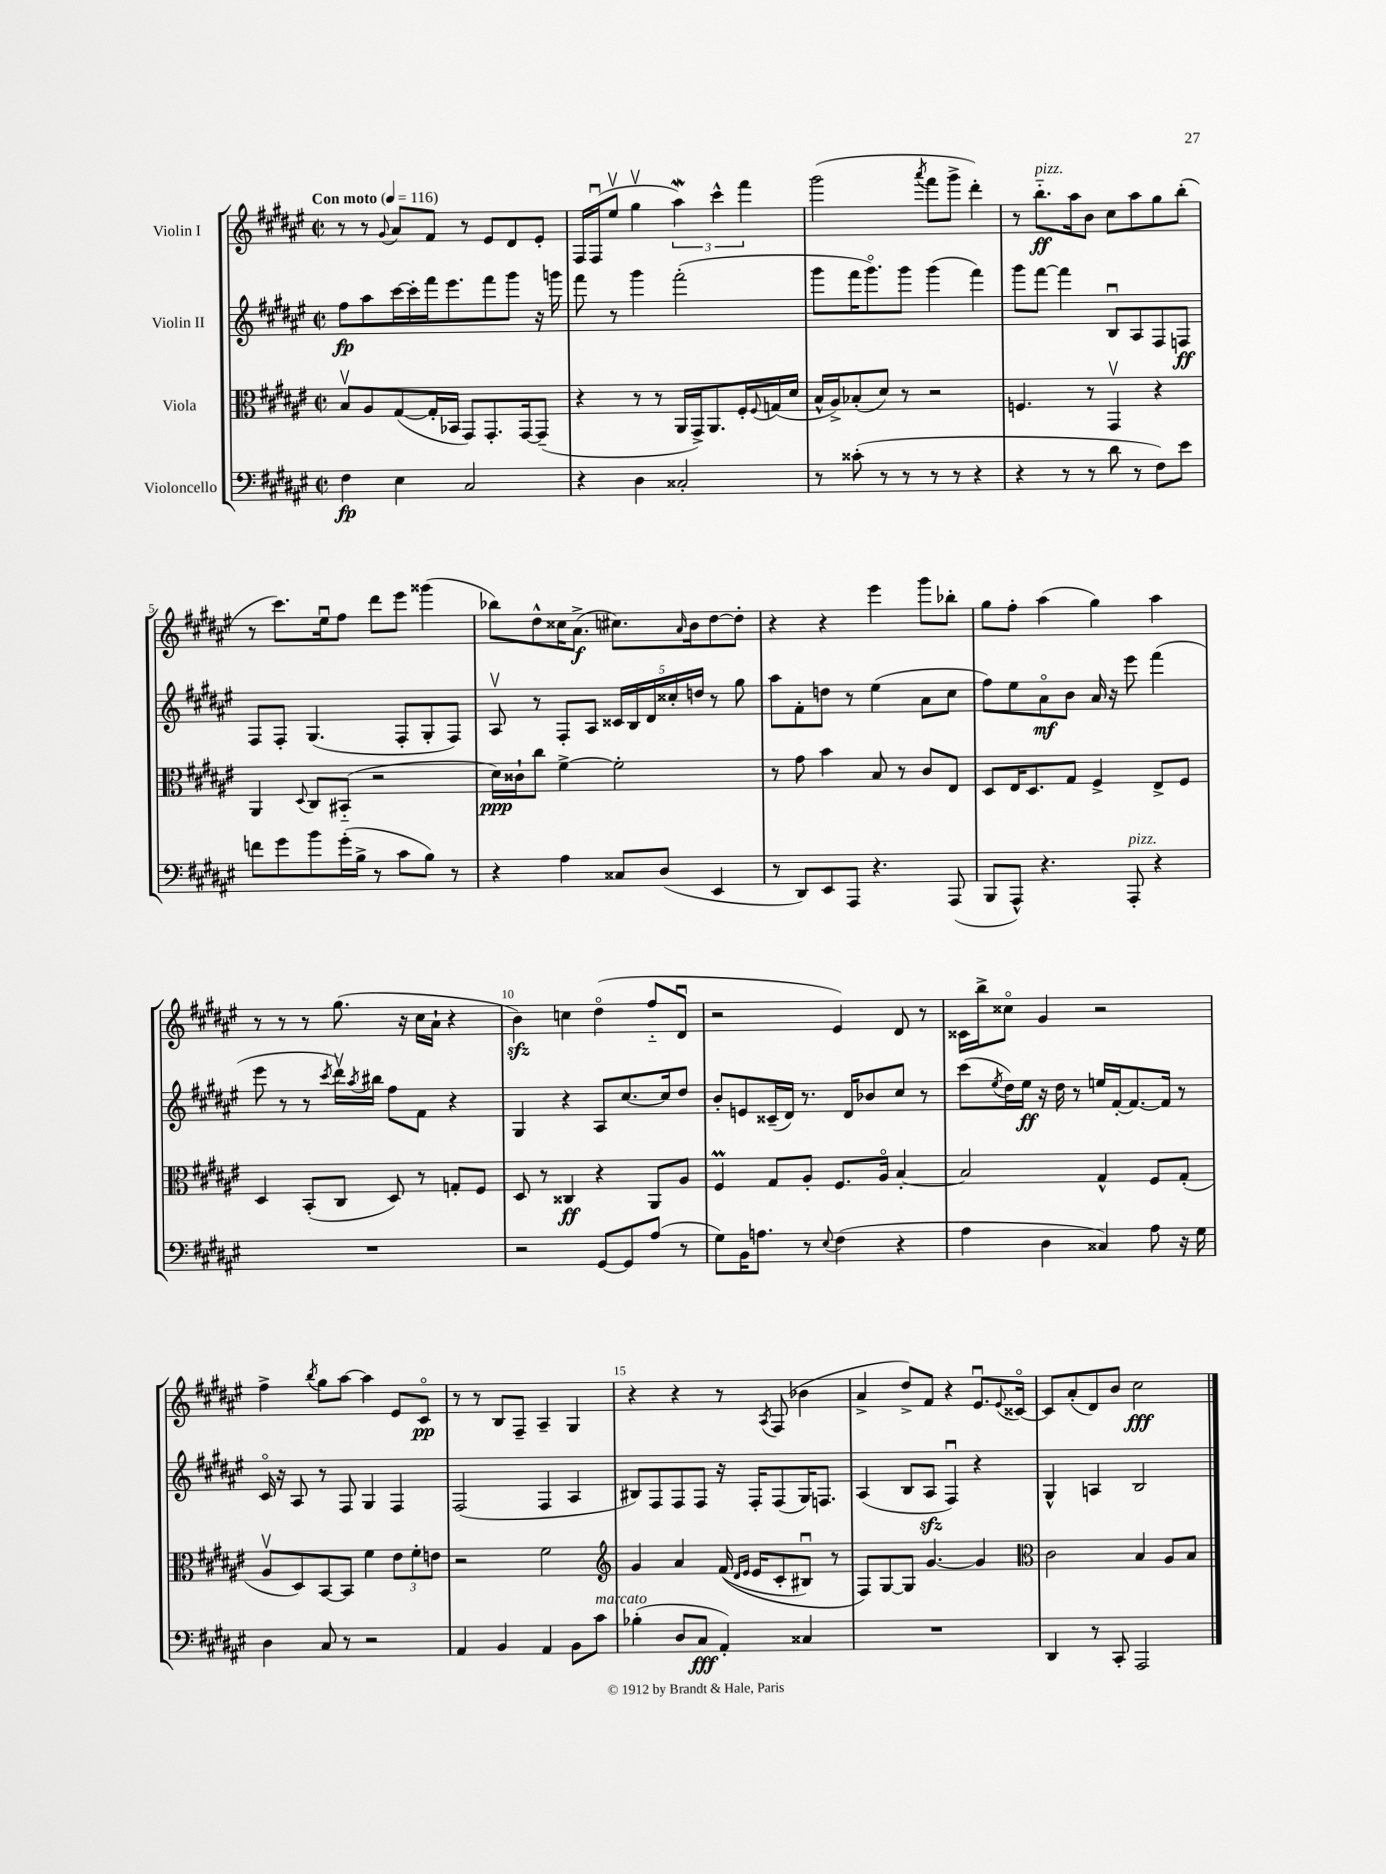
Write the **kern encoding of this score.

**kern	**dynam	**kern	**dynam	**kern	**dynam	**kern	**dynam
*part4	*part4	*part3	*part3	*part2	*part2	*part1	*part1
*staff4	*staff4	*staff3	*staff3	*staff2	*staff2	*staff1	*staff1
*I"Violoncello	*	*I"Viola	*	*I"Violin II	*	*I"Violin I	*
*clefF4	*	*clefC3	*	*clefG2	*	*clefG2	*
*k[f#c#g#d#a#e#]	*	*k[f#c#g#d#a#e#]	*	*k[f#c#g#d#a#e#]	*	*k[f#c#g#d#a#e#]	*
*M2/2	*	*M2/2	*	*M2/2	*	*M2/2	*
*met(c|)	*	*met(c|)	*	*met(c|)	*	*met(c|)	*
*MM116	*	*MM116	*	*MM116	*	*MM116	*
=1	=1	=1	=1	=1	=1	=1	=1
!	!	!	!	!	!	!LO:TX:a:B:t=Con moto	!
4F#\	fp	8Bv/L	.	8ff#\L	fp	8r	.
.	.	8A#/	.	8aa#\	.	8r	.
.	.	.	.	.	.	8qqg#/	.
4E#\	.	([8G#/	.	[16ccc#\L	.	8a#/L	.
.	.	.	.	16ccc#'\]	.	.	.
.	.	16G#'/L]	.	16fff#\J	.	8f#/J	.
.	.	16BB-X/JJ	.	8.eee#\	.	.	.
2C#/	.	8GG#/L)	.	.	.	8r	.
.	.	8.GG#'/	.	8fff#\	.	8e#/L	.
.	.	.	.	8ggg#\J	.	8d#/	.
.	.	[16GG#/k	.	.	.	.	.
.	.	(8GG#~/J]	.	16r	.	8e#'/J	.
.	.	.	.	16gggn\	.	.	.
=2	=2	=2	=2	=2	=2	=2	=2
4r	.	4r	.	8fff#\	.	16F#/LL	.
.	.	.	.	.	.	(16F#u/J	.
.	.	.	.	8r	.	8ee#v/J	.
4D#\	.	8r	.	4ggg#\	.	4gg#v\	.
.	.	8r	.	.	.	.	.
2C##X'/	.	16AA#/LL	.	(2fff#'\	.	6aa#W\)	.
.	.	16GG#^/J)	.	.	.	.	.
.	.	8.AA#/	.	.	.	.	.
.	.	.	.	.	.	6ccc#^^\	.
.	.	16F#'/L	.	.	.	.	.
.	.	.	.	.	.	6fff#\	.
.	.	8qqF#/	.	.	.	.	.
.	.	(16Gn/	.	.	.	.	.
.	.	16d#/JJ	.	.	.	.	.
=3	=3	=3	=3	=3	=3	=3	=3
8r	.	16B^^/LL	.	8ggg#\L	.	(2ggg#\	.
.	.	16A#^/J)	.	.	.	.	.
(8c##X'\	.	(8B-X'/	.	16fff#\K	.	.	.
.	.	.	.	8.ggg#\)	.	.	.
8r	.	8d#/J)	.	.	.	.	.
8r	.	8r	.	8ggg#\J	.	.	.
.	.	.	.	.	.	8qaaa#/	.
8r	.	2r	.	(4ggg#\	.	8fff#\L	.
8r	.	.	.	.	.	8ggg#^\J	.
4r	.	.	.	4fff#\)	.	4ddd#'\)	.
=4	=4	=4	=4	=4	=4	=4	=4
4r	.	4.Fn/	.	8ggg#\L	.	8r	.
!	!	!	!	!	!	!LO:TX:a:i:t=pizz.	!
.	.	.	.	[8fff#\J	.	8.bb\L	ff
8r	.	.	.	4fff#\]	.	.	.
.	.	.	.	.	.	16aa#\k	.
8r	.	8r	.	.	.	8b\J	.
8d#\	.	4GG#v/	.	8Bu/L	.	8cc#\L	.
8r	.	.	.	8A#/	.	8aa#\	.
8F#\L)	.	4r	.	8F#/	.	8gg#\	.
8e#\J	.	.	.	8Fn/J	ff	(8bb'\J	.
!!LO:LB:g=z
=5	=5	=5	=5	=5	=5	=5	=5
8fn\L	.	4AA#/	.	8F#/L	.	8r	.
8g#\	.	.	.	8F#'/J	.	8.ccc#\L)	.
.	.	8qqD#/	.	.	.	.	.
8b\	.	8C#/L	.	(4.G#/	.	.	.
.	.	.	.	.	.	16ee#u\k	.
(16g#'\L	.	(8BB#X/J	.	.	.	8ff#\J	.
16B^\JJ	.	.	.	.	.	.	.
8r	.	2r	.	.	.	8ddd#\L	.
8c#\L	.	.	.	8F#'/L	.	8eee#\J	.
8B\J)	.	.	.	8G#'/	.	(4ggg##X\	.
8r	.	.	.	8F#/J)	.	.	.
=6	=6	=6	=6	=6	=6	=6	=6
4r	.	16d#\LL)	ppp	8A#v/	.	8bb-X\L)	.
.	.	16c##X`\J	.	.	.	.	.
.	.	8cc#\J	.	8r	.	8dd#^^\	.
4A#\	.	[4f#^\	.	8F#'/L	.	16cc##X\K	.
.	.	.	.	.	.	(8.a#^\J	f
.	.	.	.	8A#/J	.	.	.
8C##X/L	.	2f#'\]	.	20c##X/LL	.	8.cc#X\L)	.
.	.	.	.	20B/	.	.	.
.	.	.	.	20d#/	.	.	.
(8D#/J	.	.	.	.	.	.	.
.	.	.	.	20cc##X'/	.	.	.
.	.	.	.	.	.	16qqa#/	.
.	.	.	.	.	.	16b\k	.
.	.	.	.	20ddn/JJ	.	.	.
4EE#/	.	.	.	8r	.	[8dd#\	.
.	.	.	.	8gg#\	.	8dd#'\J]	.
=7	=7	=7	=7	=7	=7	=7	=7
8r	.	8r	.	8aa#\L	.	4r	.
8DD#/L)	.	8g#\	.	8f#'\	.	.	.
8EE#/	.	4b\	.	8ddn\J	.	4r	.
8AAA#/J	.	.	.	8r	.	.	.
4.r	.	8B/	.	(4ee#\	.	4eee#\	.
.	.	8r	.	.	.	.	.
.	.	8c#/L	.	8a#\L	.	8ggg#\L	.
(8AAA#/	.	8E#/J	.	8cc#\J	.	8bb-X'\J	.
=8	=8	=8	=8	=8	=8	=8	=8
8BBB/L	.	8D#/L	.	8ff#\L)	.	8gg#\L	.
8AAA#^^/J)	.	16E#/K	.	8ee#\	.	8ff#'\J	.
.	.	8.D#/	.	.	.	.	.
4.r	.	.	.	8a#\	mf	(4aa#\	.
.	.	8G#/J	.	8b\J	.	.	.
.	.	4F#^/	.	16a#/	.	4gg#\)	.
.	.	.	.	16r	.	.	.
!LO:TX:a:i:t=pizz.	!	!	!	!	!	!	!
8AAA#'/	.	.	.	8eee#\	.	.	.
4r	.	8E#^/L	.	(4fff#\	.	4aa#\	.
.	.	8F#/J	.	.	.	.	.
!!LO:LB:g=z
=9	=9	=9	=9	=9	=9	=9	=9
1r	.	4D#/	.	8eee#\	.	8r	.
.	.	.	.	8r	.	8r	.
.	.	(8BB'/L	.	8r	.	8r	.
.	.	.	.	8qccc#/	.	.	.
.	.	8C#/J	.	16ddd#v\LL)	.	(8.gg#\	.
.	.	.	.	8qaa#/	.	.	.
.	.	.	.	16bb#X\JJ	.	.	.
.	.	8D#/)	.	8ff#\L	.	.	.
.	.	.	.	.	.	16r	.
.	.	8r	.	8f#\J	.	16cc#\LL	.
.	.	.	.	.	.	16a#`\JJ	.
.	.	8Gn'/L	.	4r	.	4r	.
.	.	8F#/J	.	.	.	.	.
=10	=10	=10	=10	=10	=10	=10	=10
2r	.	8D#/	.	4G#/	.	4bzz\)	.
.	.	8r	.	.	.	.	.
.	.	4C##X/	ff	4r	.	4ccn\	.
[8GG#/L	.	4r	.	8A#/L	.	(4dd#\	.
8GG#/]	.	.	.	[8.cc#/	.	.	.
(8A#/J	.	8AA#/L	.	.	.	8ff#/L	.
.	.	.	.	16cc#/k]	.	.	.
8r	.	8A#/J	.	8dd#/J	.	8d#u/J	.
=11	=11	=11	=11	=11	=11	=11	=11
8G#\L)	.	4F#M/	.	8b'/L	.	2r	.
16BB\K	.	.	.	8en/	.	.	.
8.An\J	.	.	.	.	.	.	.
.	.	8G#/L	.	(16c##X~/L	.	.	.
.	.	.	.	16d#/JJ)	.	.	.
8r	.	8A#'/J	.	8.r	.	.	.
8qqE#/	.	.	.	.	.	.	.
(4F#\	.	8.F#/L	.	.	.	4e#/)	.
.	.	.	.	16d#/KL	.	.	.
.	.	.	.	8b-X/	.	.	.
.	.	16A#/Jk	.	.	.	.	.
4r	.	[4B'/	.	8cc#/J	.	8d#/	.
.	.	.	.	8r	.	8r	.
=12	=12	=12	=12	=12	=12	=12	=12
4A#\	.	2B/]	.	(8ccc#\L	.	16c##X\LL	.
.	.	.	.	.	.	16bb^\J	.
.	.	.	.	8qee#/	.	.	.
.	.	.	.	16dd#\L)	.	8cc##X\J	.
.	.	.	.	16ee#\JJ	ff	.	.
4D#\	.	.	.	16r	.	4g#/	.
.	.	.	.	16dd#\	.	.	.
.	.	.	.	8r	.	.	.
4C##X/)	.	4G#^^/	.	16een/LL	.	2r	.
.	.	.	.	[16f#'/J	.	.	.
.	.	.	.	8.f#/_	.	.	.
8A#\	.	8F#/L	.	.	.	.	.
.	.	.	.	16f#/Jk]	.	.	.
16r	.	(8G#'/J	.	8r	.	.	.
16G#\	.	.	.	.	.	.	.
!!LO:LB:g=z
=13	=13	=13	=13	=13	=13	=13	=13
4D#\	.	8A#v/L	.	16c#/	.	4ff#^\	.
.	.	.	.	16r	.	.	.
.	.	8D#/)	.	8A#/	.	.	.
.	.	.	.	.	.	8qbb/	.
8C#/	.	[8BB/	.	8r	.	8gg#\L	.
8r	.	8BB/J]	.	8F#/	.	[8aa#\J	.
2r	.	4f#\	.	4G#/	.	4aa#\]	.
.	.	12e#\L	.	4F#/	.	8e#/L	.
.	.	12f#'\	.	.	.	.	.
.	.	.	.	.	.	8c#/J	pp
.	.	12en\J	.	.	.	.	.
=14	=14	=14	=14	=14	=14	=14	=14
4AA#/	.	2r	.	(2F#/	.	8r	.
.	.	.	.	.	.	8r	.
4BB/	.	.	.	.	.	8B/L	.
.	.	.	.	.	.	8F#~/J	.
4AA#/	.	2f#\	.	4F#/	.	4A#~/	.
8BB\L	.	.	.	4A#/	.	4G#/	.
!LO:TX:a:i:t=marcato	!	!	!	!	!	!	!
8c#\J	.	.	.	.	.	.	.
=15	=15	=15	=15	=15	=15	=15	=15
*	*	*clefG2	*	*	*	*	*
(4B-X'\	.	4g#/	.	8B#X/L)	.	4r	.
.	.	.	.	8F#/	.	.	.
8D#/L	.	4a#/	.	8F#/	.	4r	.
8C#/J	fff	.	.	8F#/J	.	.	.
4AA#'/)	.	((16f#/	.	16r	.	8r	.
.	.	16qqd#/LL	.	.	.	.	.
.	.	16qqe#/JJ	.	.	.	.	.
.	.	16e#/KL	.	16F#'/KL	.	.	.
.	.	.	.	.	.	8qA#/	.
.	.	8c#'/	.	(8F#/	.	(8F#/	.
4C##X/	.	8B#Xu/J)	.	16G#/K)	.	4b-X\	.
.	.	.	.	8.Fn/J	.	.	.
.	.	8r	.	.	.	.	.
=16	=16	=16	=16	=16	=16	=16	=16
1r	.	8F#/L)	.	(4A#/	.	4a#^/	.
.	.	[8G#/	.	.	.	.	.
.	.	8G#/J]	.	8B/L	.	8dd#^/L)	.
.	.	[4.g#/	.	8A#zz/J	.	8f#/J	.
.	.	.	.	4F#u/)	.	4r	.
.	.	4g#/]	.	4r	.	8.e#u/L	.
.	.	.	.	.	.	8qqe#/	.
.	.	.	.	.	.	[16c##X/Jk	.
=17	=17	=17	=17	=17	=17	=17	=17
*	*	*clefC3	*	*	*	*	*
4DD#/	.	2c#\	.	4G#^^/	.	8c##/L]	.
.	.	.	.	.	.	(8a#'/	.
8r	.	.	.	4An/	.	8d#/)	.
8CC#'/	.	.	.	.	.	8b/J	.
2AAA#/	.	4B/	.	2B/	.	2cc#\	fff
.	.	8A#/L	.	.	.	.	.
.	.	8B/J	.	.	.	.	.
==	==	==	==	==	==	==	==
*-	*-	*-	*-	*-	*-	*-	*-
